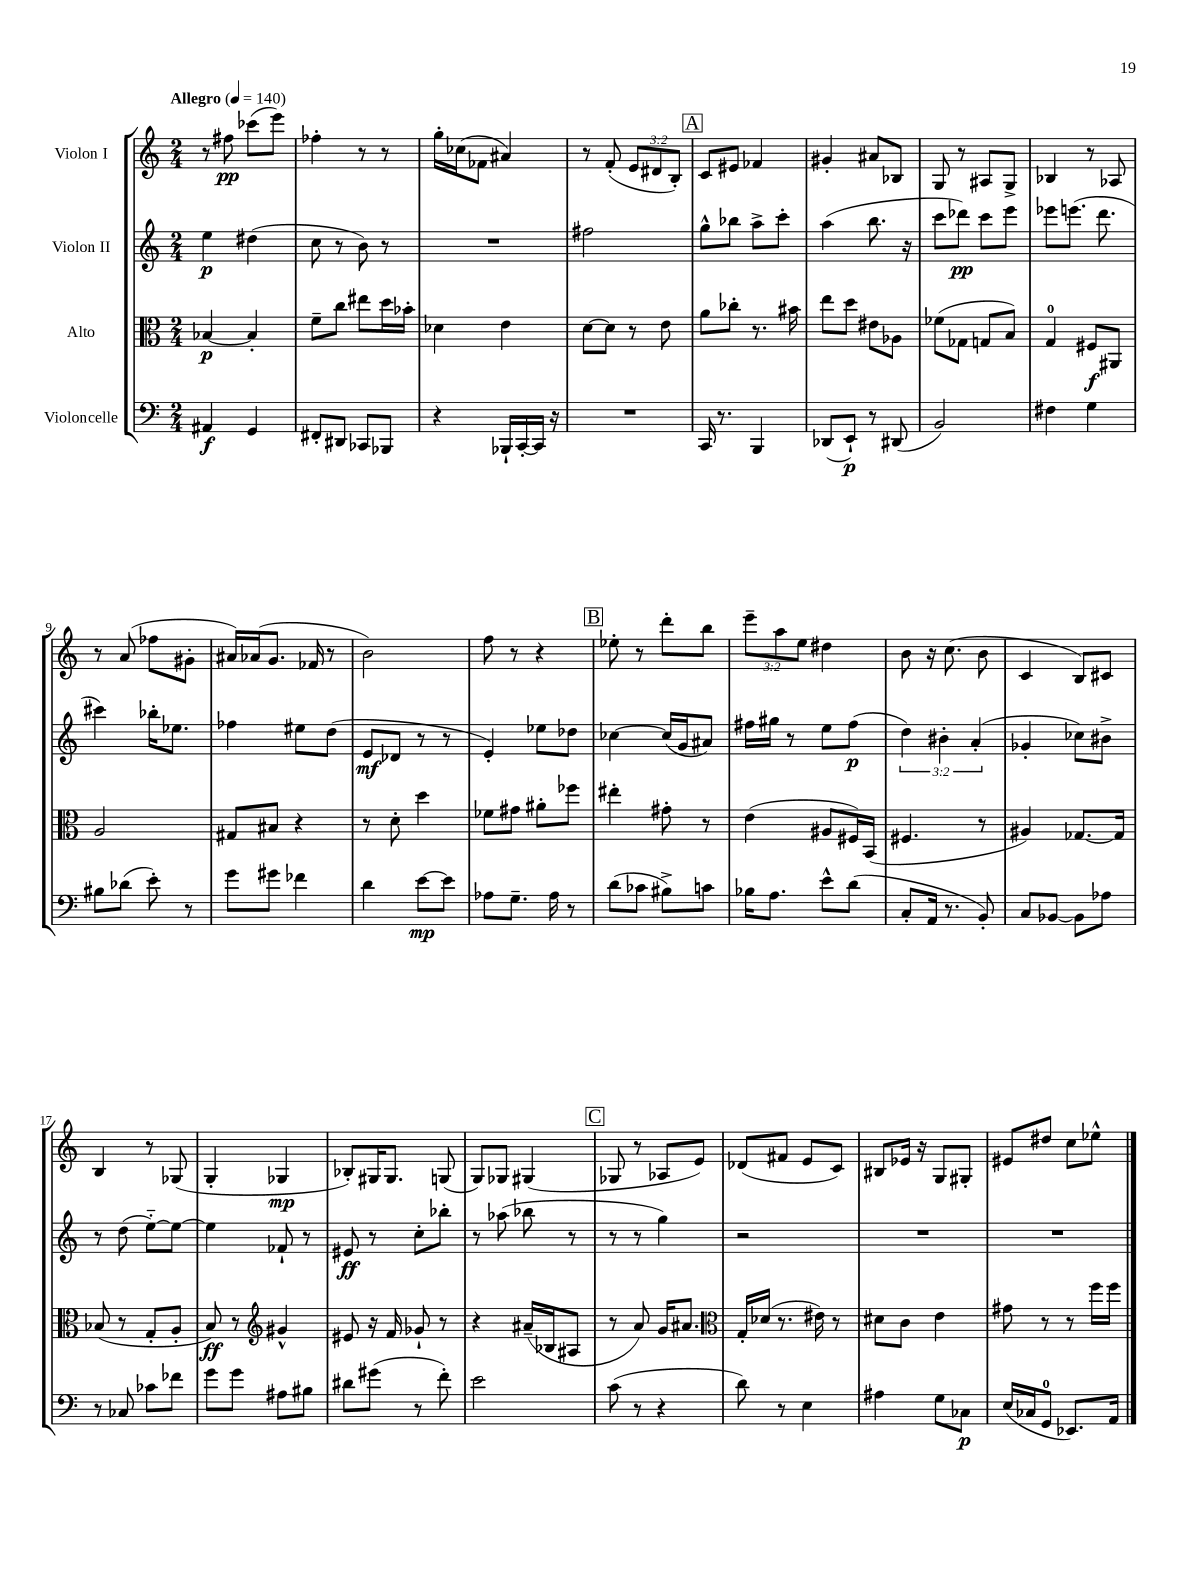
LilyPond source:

<<
\new StaffGroup <<
\new Staff = "s0" \with { instrumentName = "Violon I" } {
    \clef treble \key c \major \numericTimeSignature \time 2/4 \override Staff.TupletNumber.text = #tuplet-number::calc-fraction-text \tempo "Allegro" 4 = 140
    \autoBeamOff r8 fis''8\pp ces'''8[( e'''8]) |
    fes''4-. r8 r8 |
    g''16[-. ces''16( fes'8] ais'4) |
    r8 f'8-.( \tuplet 3/2 { e'8[ dis'8 b8]-.) } |
    \mark \markup { \box "A" } c'8[ eis'8] fes'4 |
    gis'4-. ais'8[ bes8] |
    g8 r8 ais8[ g8]-> |
    bes4 r8 aes8 |
    r8 a'8( fes''8[ gis'8]-. |
    ais'16[) aes'16( g'8.] fes'16 r8 |
    b'2) |
    f''8 r8 r4 |
    \mark \markup { \box "B" } ees''8-. r8 d'''8[-. b''8] |
    \tuplet 3/2 { e'''8[-- a''8 e''8] } dis''4 |
    b'8 r16 c''8.( b'8 |
    c'4 b8[) cis'8] |
    b4 r8 ges8( |
    g4-. ges4\mp |
    bes8[-.) gis16 gis8.] g8( |
    g8[) ges8] gis4( |
    \mark \markup { \box "C" } ges8 r8 aes8[ e'8]) |
    des'8[( fis'8] e'8[ c'8]) |
    bis8[ ees'16] r16 g8[ gis8]-. |
    eis'8[ dis''8] c''8[ ees''8]-^ \bar "|." |
}
\new Staff = "s1" \with { instrumentName = "Violon II" } {
    \clef treble \key c \major \numericTimeSignature \time 2/4 \override Staff.TupletNumber.text = #tuplet-number::calc-fraction-text
    \autoBeamOff e''4\p dis''4( |
    c''8 r8 b'8) r8 |
    R2 |
    fis''2 |
    \mark \markup { \box "A" } g''8[-^ bes''8] a''8[-> c'''8]-. |
    a''4( b''8. r16 |
    c'''8[ des'''8]\pp) c'''8[ e'''8] |
    ees'''8[ e'''8.]( d'''8. |
    cis'''4) bes''16[-. ees''8.] |
    fes''4 eis''8[ d''8]( |
    e'8[\mf des'8] r8 r8 |
    e'4-.) ees''8[ des''8] |
    \mark \markup { \box "B" } ces''4~ ces''16[( g'16 ais'8]) |
    fis''16[ gis''16] r8 e''8[ fis''8]\p( |
    \tuplet 3/2 { d''4) bis'4-. a'4-.( } |
    ges'4-. ces''8[) bis'8]-> |
    r8 d''8( e''8[~-_) e''8]~ |
    e''4 fes'8-! r8 |
    eis'8\ff r8 c''8[-. bes''8]-. |
    r8 aes''8( bes''8 r8 |
    \mark \markup { \box "C" } r8 r8 g''4) |
    r2 |
    R2 |
    R2 \bar "|." |
}
\new Staff = "s2" \with { instrumentName = "Alto" } {
    \clef alto \key c \major \numericTimeSignature \time 2/4
    \autoBeamOff bes4~\p bes4-. |
    f'8[-- c''8] eis''8[ d''16 bes'16]-. |
    des'4 e'4 |
    d'8[~ d'8] r8 e'8 |
    \mark \markup { \box "A" } a'8[ ces''8]-. r8. bis'16 |
    e''8[ d''8] eis'8[ aes8] |
    fes'8[( ges8] g8[ b8]) |
    g4-0 fis8[\f ais,8] |
    a2 |
    gis8[ bis8] r4 |
    r8 d'8-. d''4 |
    fes'8[ gis'8] ais'8[-. fes''8] |
    \mark \markup { \box "B" } eis''4-. gis'8-. r8 |
    e'4( ais8[ fis16) b,16]( |
    fis4. r8 |
    ais4) ges8.[~ ges16] |
    bes8( r8 g8[-. a8]-. |
    b8\ff) r8 \clef treble gis'4-^ |
    eis'8 r16 f'16 ges'8-! r8 |
    r4 ais'16[--( bes16 ais8] |
    \mark \markup { \box "C" } r8 a'8) g'16[ ais'8.] |
    \clef alto g16[-. des'16]( r8. eis'16) r8 |
    dis'8[ c'8] e'4 |
    gis'8 r8 r8 f''16[ f''16] \bar "|." |
}
\new Staff = "s3" \with { instrumentName = "Violoncelle" } {
    \clef bass \key c \major \numericTimeSignature \time 2/4
    \autoBeamOff ais,4\f g,4 |
    fis,8[-. dis,8] ces,8[ bes,,8] |
    r4 bes,,16[-! c,16~-. c,16] r16 |
    R2 |
    \mark \markup { \box "A" } c,16 r8. b,,4 |
    des,8[( e,8]-!\p) r8 dis,8( |
    b,2) |
    fis4 g4 |
    bis8[ des'8]( e'8-.) r8 |
    g'8[ gis'8] fes'4 |
    d'4 e'8[~\mp e'8] |
    aes8[ g8.]-- aes16 r8 |
    \mark \markup { \box "B" } d'8[( ces'8] bis8[->) c'8] |
    bes16[ a8.] e'8[-^ d'8]( |
    c8[-. a,16] r8. b,8-.) |
    c8[ bes,8]~ bes,8[ aes8] |
    r8 ces8 ces'8[ fes'8] |
    g'8[ g'8] ais8[ bis8] |
    dis'8[ gis'8]( r8 f'8-.) |
    e'2 |
    \mark \markup { \box "C" } c'8( r8 r4 |
    d'8) r8 e4 |
    ais4 g8[ ces8]\p |
    e16[( ces16 g,8]-0 ees,8.[) a,16] \bar "|." |
}
>>
>>
